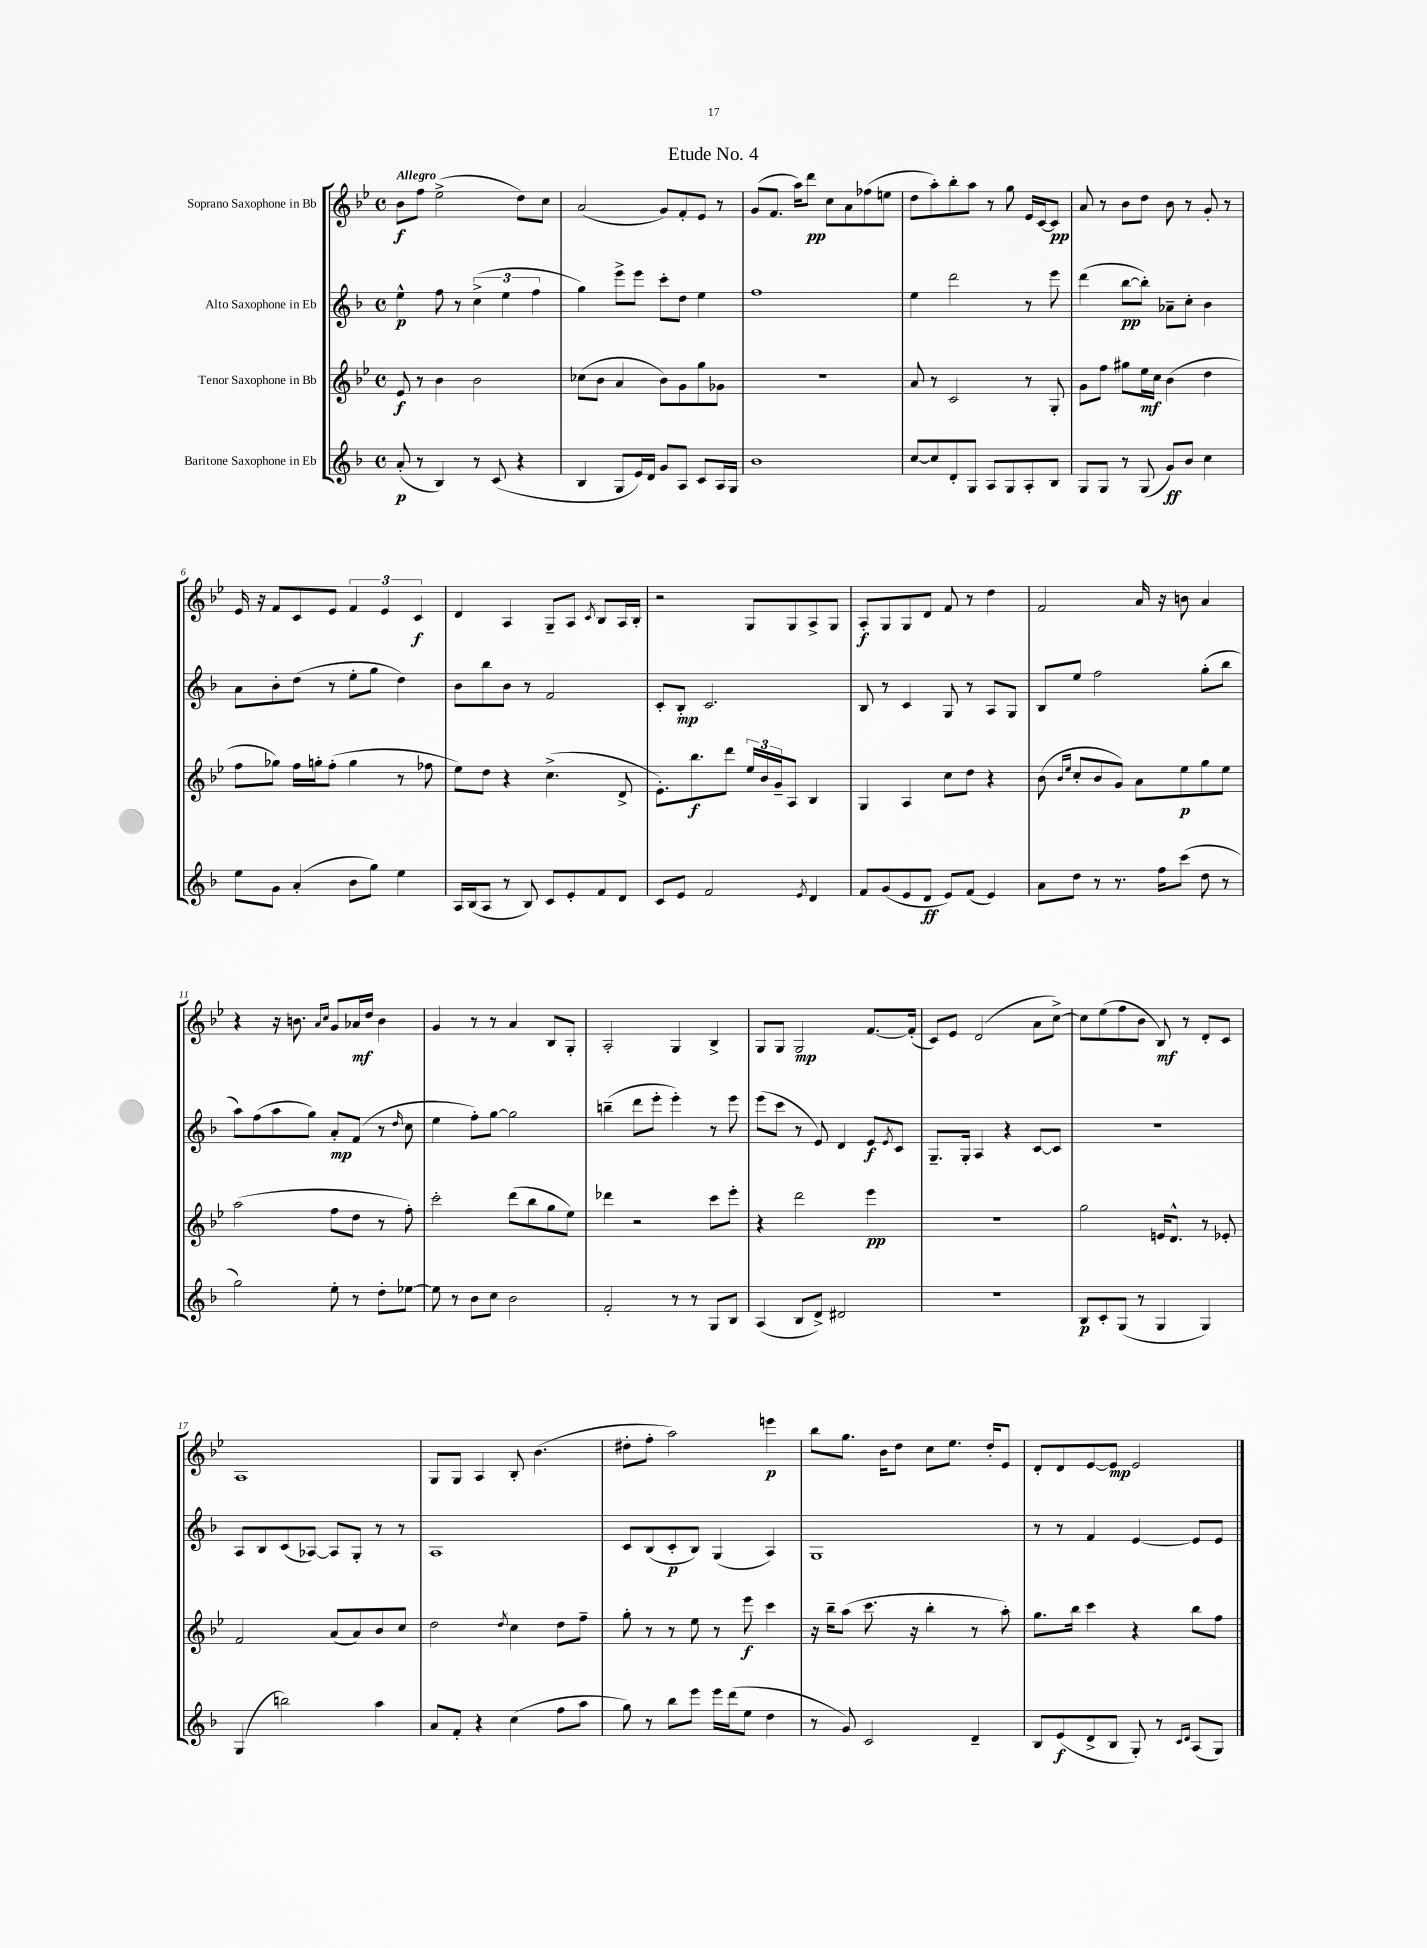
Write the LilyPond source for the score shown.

\header { title = "Etude No. 4" }
<<
\new StaffGroup <<
\new Staff = "s0" \with { instrumentName = "Soprano Saxophone in Bb" } {
    \clef treble \key bes \major \defaultTimeSignature \time 4/4 \tempo "Allegro"
    bes'8\f f''8 ees''2->( d''8) c''8 |
    a'2( g'8) f'8-. ees'8 r8 |
    g'8( f'8. a''16) d'''8\pp c''8 a'8 fes''8( e''8 |
    d''8 a''8-.) bes''8-. a''8 r8 g''8 ees'16 c'16~ c'8\pp |
    a'8 r8 bes'8 d''8 bes'8 r8 g'8-. r8 |
    ees'16 r16 f'8 c'8 ees'8 \tuplet 3/2 { f'4 ees'4 c'4\f } |
    d'4 a4 g8-- a8 \acciaccatura { c'8 } bes8 a16 bes16-. |
    r2 g8 g8 a8-> g8 |
    a8-.\f g8 g8 d'8 f'8 r8 d''4 |
    f'2 a'16 r16 b'8 a'4 |
    r4 r16 b'8. \grace { a'16 c''16 } g'8 aes'16\mf d''16 b'4 |
    g'4 r8 r8 a'4 bes8 g8-. |
    a2-. g4 bes4-> |
    g8 g8 g2\mp f'8.~ f'16-.( |
    c'8) ees'8 d'2( a'8 c''8~->) |
    c''8 ees''8( f''8 bes'8 bes8\mf) r8 d'8-. c'8 |
    a1 |
    g8 g8 a4 bes8-. bes'4.( |
    dis''8-. f''8-. a''2) e'''4\p |
    bes''8 g''8. bes'16 d''8 c''8 ees''8. d''16-. ees'8 |
    d'8-. d'8 ees'8~ ees'8\mp ees'2 \bar "|." |
}
\new Staff = "s1" \with { instrumentName = "Alto Saxophone in Eb" } {
    \clef treble \key f \major \defaultTimeSignature \time 4/4
    e''4-^\p f''8 r8 \tuplet 3/2 { c''4->( e''4 f''4 } |
    g''4) e'''8-> e'''8 c'''8-. d''8 e''4 |
    f''1 |
    e''4 d'''2 r8 e'''8 |
    d'''4( bes''8~\pp bes''8-.) aes'8-- c''8-. bes'4 |
    a'8 bes'8-. d''8( r8 e''8-. g''8 d''4) |
    bes'8 bes''8 bes'8 r8 f'2 |
    c'8-. bes8-.\mp c'2. |
    bes8 r8 c'4 g8 r8 a8 g8 |
    bes8 e''8 f''2 g''8-.( bes''8 |
    a''8) f''8( a''8 g''8) a'8-.\mp f'8( r8 \grace { d''16 } c''8 |
    e''4 f''8-.) g''8~ g''2 |
    b''4--( d'''8 e'''8-. e'''4-.) r8 e'''8 |
    e'''8( c'''8 r8 e'8) d'4 e'8\f \acciaccatura { e'8 } c'8 |
    g8.-- g16-. a4 r4 c'8~ c'8 |
    R1 |
    a8 bes8 c'8( aes8~) aes8 g8-. r8 r8 |
    a1 |
    c'8 bes8( c'8-.\p bes8) g4( a4) |
    g1 |
    r8 r8 f'4 e'4~ e'8 e'8 \bar "|." |
}
\new Staff = "s2" \with { instrumentName = "Tenor Saxophone in Bb" } {
    \clef treble \key bes \major \defaultTimeSignature \time 4/4
    ees'8\f r8 bes'4 bes'2 |
    ces''8( bes'8 a'4 bes'8) g'8 g''8 ges'8 |
    R1 |
    a'8 r8 c'2 r8 g8-. |
    g'8 f''8 gis''8 ees''16\mf c''16 bes'4( d''4 |
    f''8 ges''8) f''16 g''16-. f''8-.( g''4 r8 fes''8 |
    ees''8) d''8 r4 c''4.->( d'8-> |
    ees'8.-.) bes''8.\f d'''8 \tuplet 3/2 { ees''16 bes'16 g'16-- } a8 bes4 |
    g4 a4 c''8 d''8 r4 |
    bes'8( \grace { bes'16 ees''16 } c''8-. bes'8 g'8) a'8 ees''8\p g''8 ees''8 |
    a''2( f''8 d''8 r8 f''8-.) |
    c'''2-. d'''8( bes''8 g''8 ees''8) |
    des'''4 r2 c'''8 ees'''8-. |
    r4 d'''2 ees'''4\pp |
    R1 |
    g''2 e'16 d'8.-^ r8 ees'8-. |
    f'2 a'8( a'8) bes'8 c''8 |
    d''2 \acciaccatura { d''8 } c''4 d''8 f''8-- |
    g''8-. r8 r8 ees''8 r8 ees'''8\f c'''4 |
    r16 bes''16-- a''8( c'''8. r16 bes''4-. r8 a''8-.) |
    g''8. bes''16 c'''4 r4 bes''8 f''8 \bar "|." |
}
\new Staff = "s3" \with { instrumentName = "Baritone Saxophone in Eb" } {
    \clef treble \key f \major \defaultTimeSignature \time 4/4
    a'8-.\p( r8 bes4) r8 c'8( r4 |
    bes4 g8 e'16) d'16 g'8 a8 c'8 a16 g16 |
    bes'1 |
    c''8~ c''8 d'8-. g8 a8 g8 a8-. bes8 |
    g8 g8 r8 g8( g'8\ff) bes'8 c''4 |
    e''8 g'8 a'4-.( bes'8 g''8) e''4 |
    a16 bes16( a8 r8 bes8) c'8 e'8-. f'8 d'8 |
    c'8 e'8 f'2 \acciaccatura { e'8 } d'4 |
    f'8 g'8( e'8 d'8\ff e'8) f'8( e'4) |
    a'8 d''8 r8 r8. f''16 c'''8( d''8 r8 |
    g''2) e''8-. r8 d''8-. ees''8~ |
    ees''8 r8 bes'8 c''8 bes'2 |
    f'2-. r8 r8 g8 bes8 |
    a4( bes8 d'8->) dis'2 |
    R1 |
    bes8\p c'8-. g8( r8 g4 g4) |
    g4( b''2) a''4 |
    a'8 f'8-. r4 c''4( f''8 a''8 |
    g''8) r8 bes''8 e'''8 e'''16 d'''16( e''8 d''4 |
    r8 g'8) c'2 d'4-- |
    bes8 e'8\f( d'8-> bes8 g8-.) r8 \grace { c'16 d'16 } a8( g8) \bar "|." |
}
>>
>>
